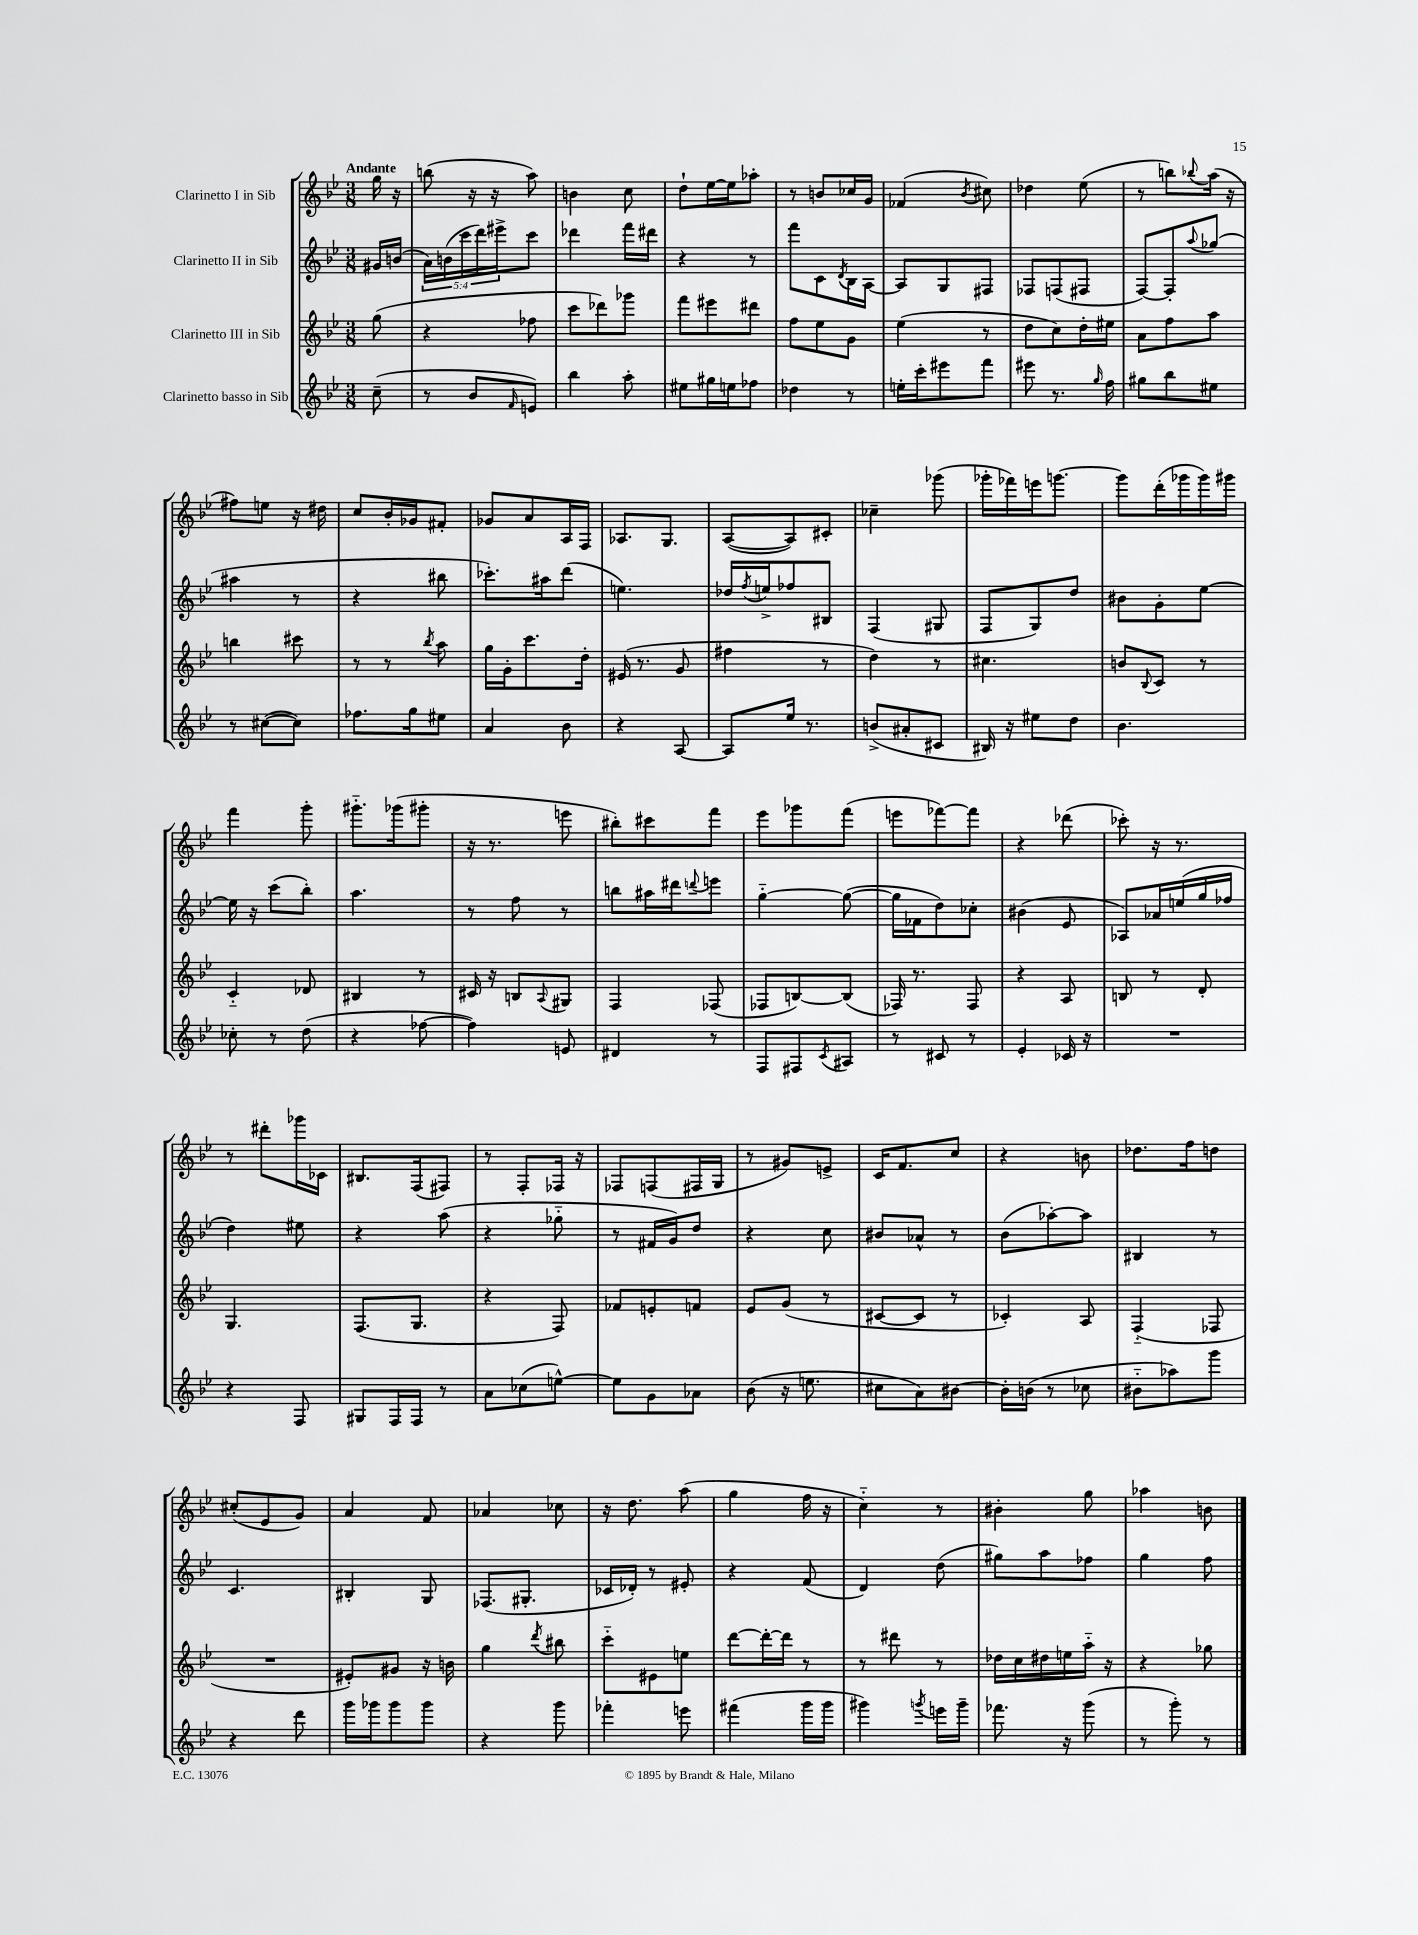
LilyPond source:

<<
\new StaffGroup <<
\new Staff = "s0" \with { instrumentName = "Clarinetto I in Sib" } {
    \clef treble \key bes \major \numericTimeSignature \time 3/8 \partial 8 \tempo "Andante"
    g''16 r16 |
    b''8( r16 r16 a''8) |
    b'4 c''8 |
    d''8-! ees''16~ ees''16 aes''8-. |
    r8 b'8 ces''16 g'16 |
    fes'4( \acciaccatura { bes'8 } cis''8) |
    des''4 ees''8( |
    r8 b''8) \appoggiatura { bes''8 } a''16( r16 |
    fis''8) e''8 r16 dis''16 |
    c''8 bes'16-. ges'16 fis'8-. |
    ges'8 a'8 a16 f16 |
    aes8. g8. |
    a8~( a8) cis'8-. |
    ces''4-- ges'''8( |
    ges'''16-. fes'''16) e'''16 g'''8.~ |
    g'''8 d'''16-.( ges'''16 ges'''16) gis'''16 |
    f'''4 g'''8-. |
    gis'''8.-_ ges'''16( gis'''8-. |
    r16 r8. e'''8 |
    bis''8-.) cis'''8 f'''8 |
    ees'''8 ges'''8 f'''8( |
    e'''8 fes'''8~) fes'''8 |
    r4 des'''8( |
    ces'''8-.) r16 r8. |
    r8 dis'''8-. ges'''16 ces'16 |
    bis8. f16( fis8) |
    r8 f8-. fes16 r16 |
    fes8 f8( fis16 g16 |
    r8 gis'8) e'8-> |
    c'16 f'8. c''8 |
    r4 b'8 |
    des''8. f''16 d''8 |
    cis''8-.( ees'8 g'8) |
    a'4 f'8 |
    aes'4 ces''8 |
    r16 d''8. a''8( |
    g''4 f''16 r16 |
    c''4-_) r8 |
    bis'4-. g''8 |
    aes''4 b'8 \bar "|." |
}
\new Staff = "s1" \with { instrumentName = "Clarinetto II in Sib" } {
    \clef treble \key bes \major \numericTimeSignature \time 3/8 \override Staff.TupletNumber.text = #tuplet-number::calc-fraction-text \partial 8
    gis'16 b'16( |
    \tuplet 5/4 { a'16) b'16( c'''16 d'''16) eis'''16-> } c'''8 |
    des'''4 f'''16 dis'''16 |
    r4 r8 |
    f'''8 c'8 \acciaccatura { d'8 } bes16 a16~ |
    a8 g8 fis8 |
    fes8 f8( fis8 |
    f8~) f8-. \appoggiatura { a''8 } ges''8( |
    ais''4 r8 |
    r4 bis''8 |
    ces'''8.-.) ais''16 d'''8( |
    e''4.) |
    des''16 \acciaccatura { f''8 } e''16-> fes''8 bis8 |
    f4( gis8 |
    f8 g8) d''8 |
    bis'8 g'8-. ees''8~ |
    ees''16 r16 c'''8( bes''8-.) |
    a''4. |
    r8 f''8 r8 |
    b''8 ais''16 dis'''16 \appoggiatura { d'''8 } e'''8 |
    g''4~-_ g''8~( |
    g''16 fes'16 d''8) ces''8-. |
    bis'4( ees'8 |
    aes8) aes'16 e''16( g''16 fes''16 |
    d''4) eis''8 |
    r4 a''8( |
    r4 ges''8-_ |
    r8 fis'16 g'16) d''8 |
    r4 c''8 |
    bis'8 aes'8-^ r8 |
    bes'8( aes''8~-.) aes''8 |
    bis4 r8 |
    c'4. |
    bis4-. g8 |
    fes8.( gis8.-. |
    ces'16 des'16-.) r8 eis'8-. |
    r4 f'8( |
    d'4) d''8( |
    gis''8) a''8 fes''8 |
    g''4 f''8 \bar "|." |
}
\new Staff = "s2" \with { instrumentName = "Clarinetto III in Sib" } {
    \clef treble \key bes \major \numericTimeSignature \time 3/8 \partial 8
    g''8( |
    r4 fes''8 |
    c'''8 des'''8) ges'''8 |
    f'''8 eis'''8 dis'''8 |
    f''8 ees''8 g'8 |
    ees''4( r8 |
    d''8 c''8) d''16-. eis''16 |
    a'8 f''8 a''8 |
    b''4 cis'''8 |
    r8 r8 \acciaccatura { bes''8 } a''8 |
    g''16 g'16-. c'''8. d''16-. |
    eis'16( r8. g'8 |
    fis''4 r8 |
    d''4) r8 |
    cis''4. |
    b'8 \appoggiatura { bes8 } c'8 r8 |
    c'4-_ des'8 |
    bis4 r8 |
    cis'16 r16 b8 \appoggiatura { a8 } gis8 |
    f4 fes8( |
    fes8 b8~) b8( |
    fes16) r8. fes8 |
    r4 a8 |
    b8 r8 d'8-. |
    g4. |
    f8.( g8. |
    r4 f8) |
    fes'8 e'8-. f'8 |
    ees'8 g'8( r8 |
    cis'8~ cis'8 r8 |
    ces'4-.) a8 |
    f4-_( fes8 |
    R4. |
    eis'8-.) gis'8 r16 b'16 |
    g''4 \acciaccatura { d'''8 } bis''8 |
    c'''8-_ eis'8 e''8 |
    d'''8~ d'''16~-. d'''16 r8 |
    r8 dis'''8 r8 |
    des''16 c''16 dis''16 e''16 a''16-_ r16 |
    r4 ges''8 \bar "|." |
}
\new Staff = "s3" \with { instrumentName = "Clarinetto basso in Sib" } {
    \clef treble \key bes \major \numericTimeSignature \time 3/8 \partial 8
    c''8--( |
    r8 bes'8 \grace { f'16 } e'8) |
    bes''4 a''8-. |
    eis''8 gis''16 e''16 fes''8 |
    des''4 r8 |
    e''16-. c'''16-. eis'''8 f'''8 |
    eis'''8 r8. \grace { g''16 } f''16 |
    gis''8 bes''8 eis''8 |
    r8 cis''8~( cis''8) |
    fes''8. g''16 eis''8 |
    a'4 bes'8 |
    r4 a8~ |
    a8 ees''16 r8. |
    b'8->( ais'8-. cis'8 |
    bis16) r16 eis''8 d''8 |
    bes'4. |
    ces''8-. r8 d''8( |
    r4 fes''8~ |
    fes''4) e'8 |
    dis'4 r8 |
    f8 fis8 \acciaccatura { c'8 } ais8 |
    r8 cis'8 r8 |
    ees'4-. ces'16 r16 |
    R4. |
    r4 f8 |
    gis8 f16 f16 r8 |
    a'8 ces''8( e''8~-^) |
    e''8 g'8 aes'8 |
    bes'8( r16 e''8. |
    cis''8 a'8) bis'8~ |
    bis'16-. b'16( r8 ces''8 |
    bis'8-_ aes''8) g'''8 |
    r4 d'''8 |
    g'''16 ges'''16 ges'''8 ges'''8 |
    r4 g'''8 |
    fes'''4-. e'''8 |
    fis'''4( g'''16 g'''16 |
    gis'''4) \acciaccatura { g'''8 } e'''16 g'''16-- |
    fes'''8. r16 g'''8( |
    r8 g'''8-.) r8 \bar "|." |
}
>>
>>
\layout { \context { \Score \remove "Bar_number_engraver" } }
